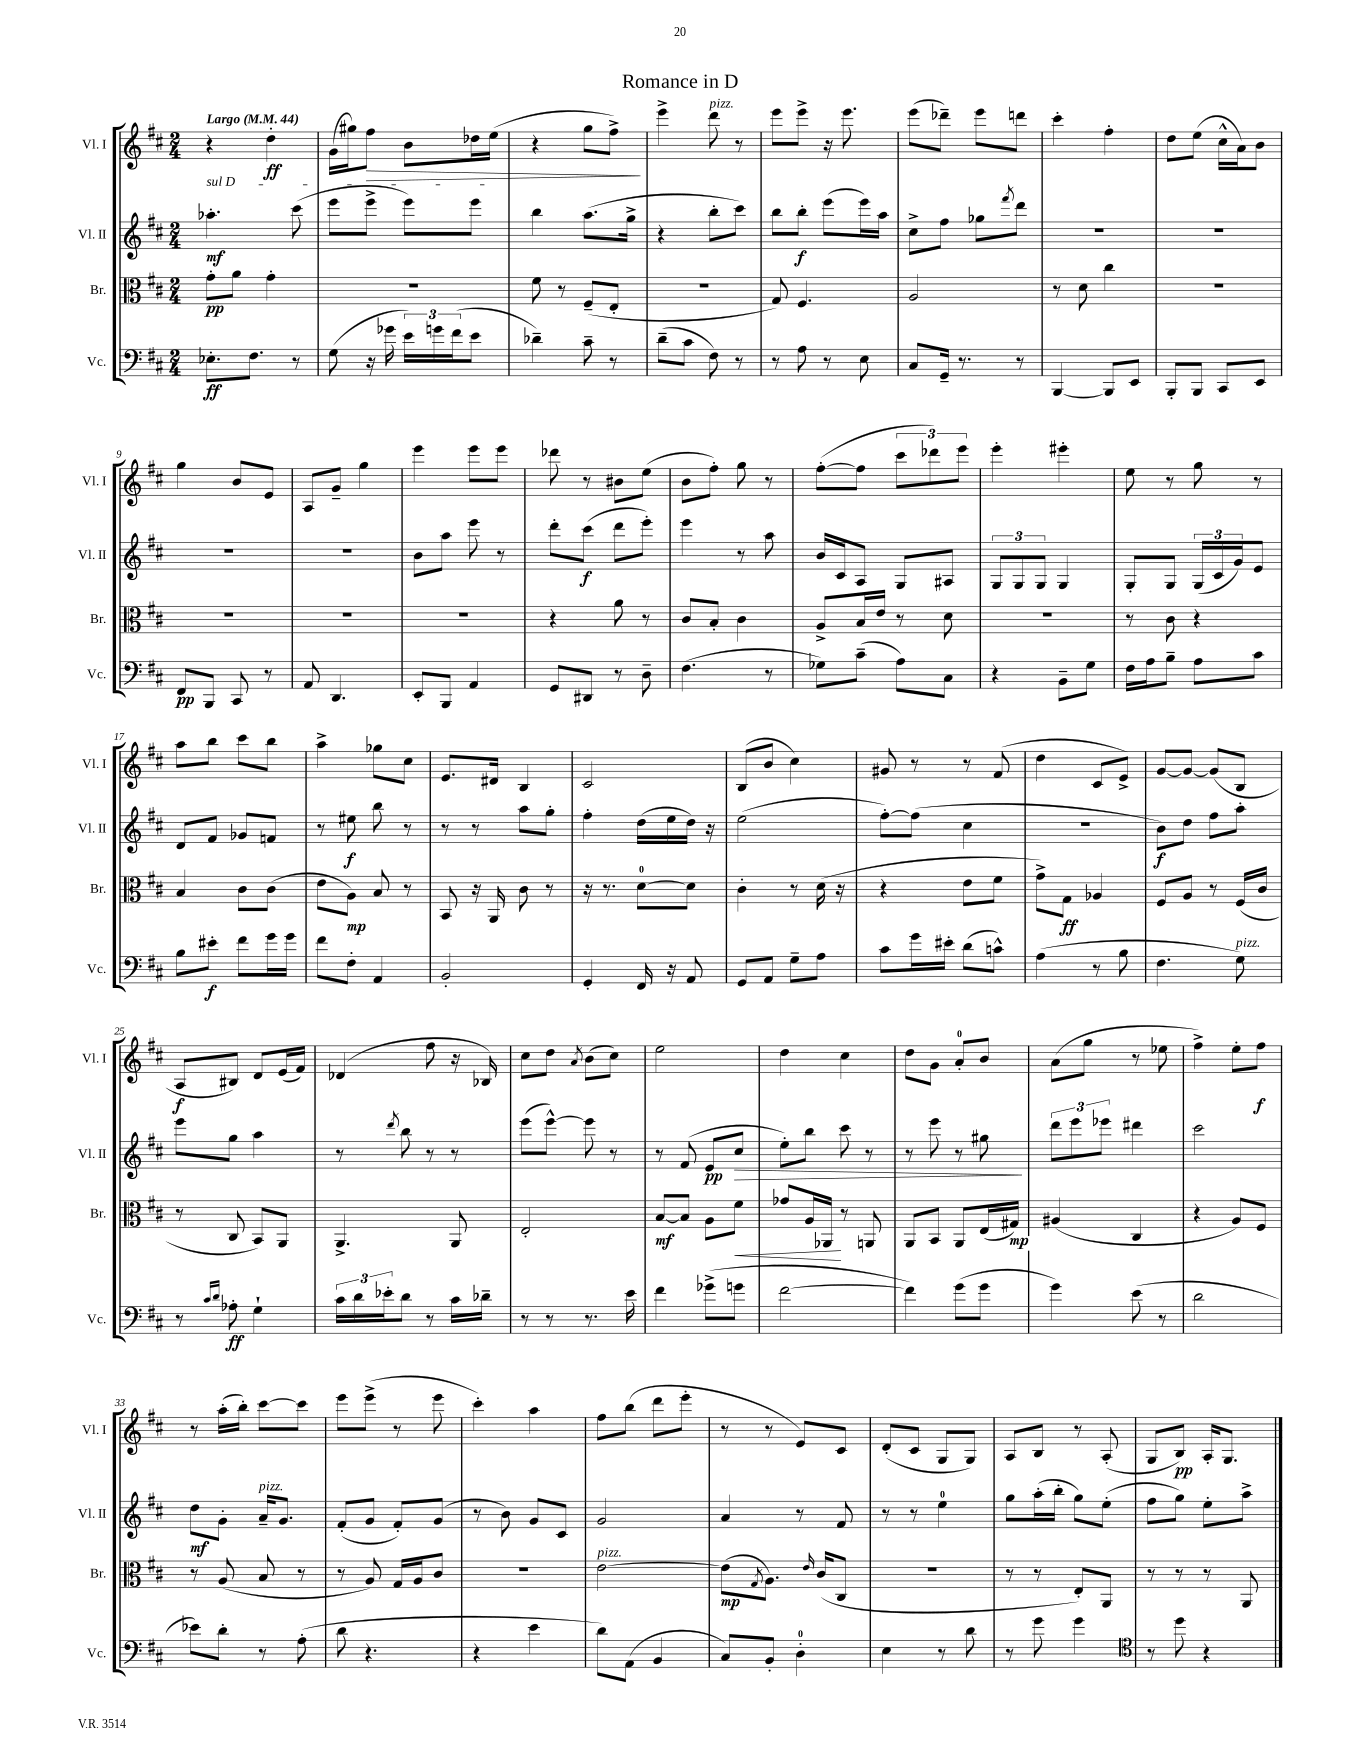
\header { title = "Romance in D" }
<<
\new StaffGroup <<
\new Staff = "s0" \with { instrumentName = "Vl. I" shortInstrumentName = "Vl. I" } {
    \clef treble \key d \major \numericTimeSignature \time 2/4 \tempo "Largo" 4 = 44
    r4 d''4-.\ff |
    g'16( gis''16) fis''8\> b'8 des''16 e''16( |
    r4 g''8 fis''8->\!) |
    e'''4-> d'''8^\markup { \italic "pizz." } r8 |
    e'''8 e'''8-> r16 e'''8. |
    e'''8( des'''8--) e'''8 d'''8 |
    cis'''4-. fis''4-. |
    d''8 e''8( cis''16-^ a'16) b'8 |
    g''4 b'8 e'8 |
    a8 g'8-- g''4 |
    e'''4 e'''8 e'''8 |
    des'''8 r8 bis'8 e''8( |
    b'8 fis''8-.) g''8 r8 |
    fis''8~-.( fis''8 \tuplet 3/2 { cis'''8 des'''8) e'''8 } |
    e'''4-. eis'''4-. |
    e''8 r8 g''8 r8 |
    a''8 b''8 cis'''8 b''8 |
    a''4-> ges''8 cis''8 |
    e'8. dis'16 b4 |
    cis'2 |
    b8( b'8 cis''4) |
    gis'8 r8 r8 fis'8( |
    d''4 cis'8 e'8->) |
    g'8~ g'8~ g'8( b8 |
    a8\f bis8) d'8 e'16( fis'16) |
    des'4( fis''8 r16 bes16) |
    cis''8 d''8 \acciaccatura { a'8 } b'8( cis''8) |
    e''2 |
    d''4 cis''4 |
    d''8 g'8 a'8-0-. b'8 |
    a'8( g''8 r8 ees''8 |
    fis''4->) e''8-. fis''8\f |
    r8 a''16-.( b''16-.) cis'''8~ cis'''8 |
    e'''8 e'''8->( r8 e'''8 |
    cis'''4-.) a''4 |
    fis''8 b''8( d'''8 e'''8-. |
    r8 r8 e'8) cis'8 |
    d'8-.( cis'8 g8 g8) |
    a8 b8 r8 a8-.( |
    g8 b8\pp) a16-. g8. \bar "|." |
}
\new Staff = "s1" \with { instrumentName = "Vl. II" shortInstrumentName = "Vl. II" } {
    \clef treble \key d \major \numericTimeSignature \time 2/4
    \once \override TextSpanner.bound-details.left.text = \markup { \italic "sul D" } aes''4.-.\mf\startTextSpan cis'''8( |
    e'''8 e'''8-> e'''8) e'''8\stopTextSpan |
    b''4 a''8.( g''16-> |
    r4 b''8-. cis'''8) |
    b''8 b''8-.\f e'''8( e'''16) a''16 |
    cis''8-> fis''8 ges''8 \acciaccatura { fis'''8 } d'''8 |
    R2 |
    R2 |
    R2 |
    R2 |
    b'8 a''8 e'''8 r8 |
    d'''8-. cis'''8\f( d'''8 e'''8-.) |
    e'''4 r8 a''8 |
    b'16 cis'16 a8 g8 ais8 |
    \tuplet 3/2 { g8 g8 g8 } g4 |
    g8-. g8 \tuplet 3/2 { g16( cis'16 g'16) } e'8 |
    d'8 fis'8 ges'8 f'8 |
    r8 eis''8\f b''8 r8 |
    r8 r8 a''8 g''8-. |
    fis''4-. d''16( e''16 d''16) r16 |
    e''2( |
    fis''8~-.) fis''8( cis''4 |
    R2 |
    b'8\f) d''8 fis''8 a''8-. |
    e'''8 g''8 a''4 |
    r8 \acciaccatura { d'''8 } b''8 r8 r8 |
    e'''8( e'''8~-^) e'''8 r8 |
    r8 fis'8( e'8\pp cis''8\> |
    e''8-.) b''8 cis'''8 r8 |
    r8 e'''8 r8 gis''8\! |
    \tuplet 3/2 { d'''8 e'''8 ees'''8 } dis'''4 |
    cis'''2 |
    d''8\mf g'8-. a'16--^\markup { \italic "pizz." } g'8. |
    fis'8-.( g'8 fis'8-.) g'8( |
    r8 b'8) g'8 cis'8 |
    g'2 |
    a'4 r8 fis'8 |
    r8 r8 e''4-0 |
    g''8 a''16-.( b''16-. g''8) e''8-.( |
    fis''8 g''8) e''8-. a''8-> \bar "|." |
}
\new Staff = "s2" \with { instrumentName = "Br." shortInstrumentName = "Br." } {
    \clef alto \key d \major \numericTimeSignature \time 2/4
    g'8-.\pp a'8 g'4-. |
    r2 |
    fis'8 r8 fis8--( e8-. |
    R2 |
    g8) fis4. |
    a2 |
    r8 d'8 cis''4 |
    R2 |
    R2 |
    R2 |
    R2 |
    r4 a'8 r8 |
    cis'8 b8-. cis'4 |
    a8-> b16 e'16 r8 d'8 |
    R2 |
    r8 cis'8 r4 |
    b4 cis'8 cis'8( |
    e'8 a8\mp) b8 r8 |
    b,8 r16 a,16 cis'8 r8 |
    r16 r8. d'8-0~ d'8 |
    cis'4-. r8 d'16( r16 |
    r4 e'8 fis'8 |
    g'8->) g8\ff aes4 |
    fis8 a8 r8 fis16( cis'16 |
    r8 cis8 b,8) a,8 |
    a,4.-> a,8 |
    e2-. |
    b8~\mf b8 a8 fis'8\< |
    ges'8 a16 aes,16\! r8 a,8 |
    a,8 b,8 a,8 e16( gis16\mp) |
    ais4( cis4 |
    r4 a8) fis8 |
    r8 a8( b8 r8 |
    r8 a8) g16 a16 cis'8 |
    r2 |
    e'2~^\markup { \italic "pizz." } |
    e'8\mp( \acciaccatura { g8 } a8.) \grace { e'16 } cis'16( cis8 |
    R2 |
    r8 r8 e8-.) a,8 |
    r8 r8 r8 a,8 \bar "|." |
}
\new Staff = "s3" \with { instrumentName = "Vc." shortInstrumentName = "Vc." } {
    \clef bass \key d \major \numericTimeSignature \time 2/4
    ees8.-.\ff fis8. r8 |
    g8( r16 ges'16 \tuplet 3/2 { e'16) g'16 fis'16( } e'8 |
    des'4--) cis'8-- r8 |
    d'8--( cis'8 fis8) r8 |
    r8 a8 r8 e8 |
    cis8 g,16-- r8. r8 |
    b,,4~ b,,8 e,8 |
    b,,8-. b,,8 cis,8 e,8 |
    fis,8\pp b,,8 cis,8 r8 |
    a,8 d,4. |
    e,8-. b,,8 a,4 |
    g,8 dis,8 r8 d8-- |
    fis4.( r8 |
    ges8) cis'8--( a8) cis8 |
    r4 b,8-- g8 |
    fis16 a16 b8-- a8 cis'8 |
    b8 eis'8-.\f fis'8 g'16 g'16 |
    fis'8 fis8-. a,4 |
    b,2-. |
    g,4-. fis,16 r16 a,8 |
    g,8 a,8 g8-- a8 |
    cis'8 g'16 eis'16-. d'8( c'8-^) |
    a4( r8 b8 |
    fis4. g8^\markup { \italic "pizz." }) |
    r8 \grace { cis'16 d'16 } aes8-.\ff g4-! |
    \tuplet 3/2 { cis'16 d'16 ees'16-. } d'8 r8 cis'16 des'16-- |
    r8 r8 r8. e'16 |
    fis'4 ges'8->( g'8 |
    fis'2~ |
    fis'4) g'8( g'8 |
    g'4) e'8( r8 |
    d'2 |
    ees'8) d'8-. r8 a8-.( |
    d'8 r4. |
    r4 e'4 |
    d'8) a,8( b,4 |
    cis8) b,8-. d4-0-. |
    e4 r8 d'8 |
    r8 g'8 g'4 |
    \clef tenor r8 d''8 r4 \bar "|." |
}
>>
>>
